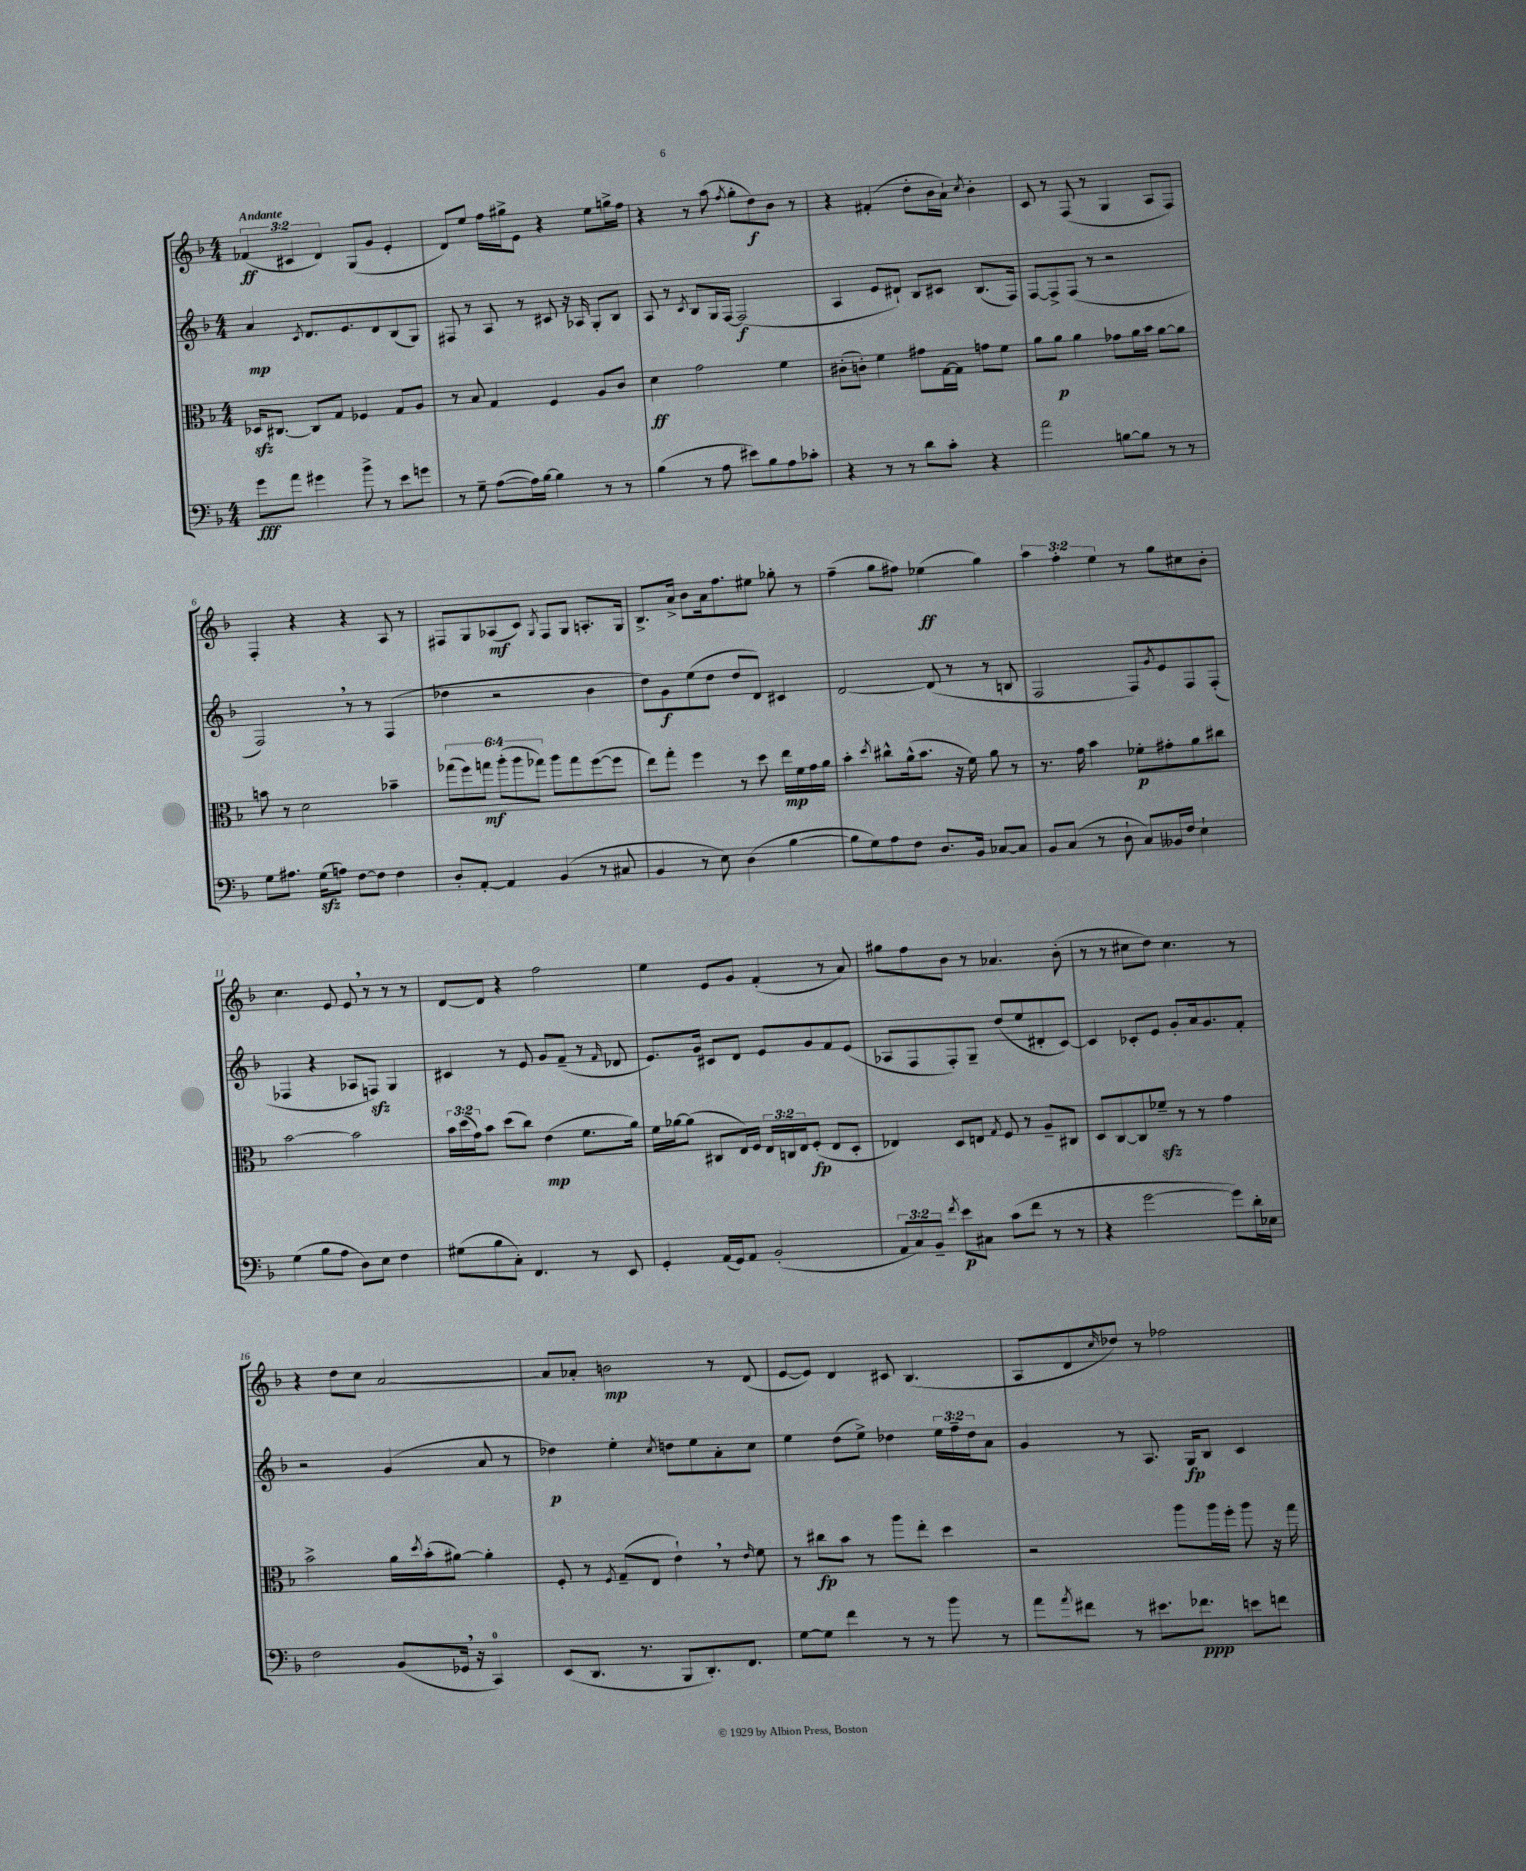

**kern	**dynam	**kern	**dynam	**kern	**dynam	**kern	**dynam
*part4	*part4	*part3	*part3	*part2	*part2	*part1	*part1
*staff4	*staff4	*staff3	*staff3	*staff2	*staff2	*staff1	*staff1
*clefF4	*	*clefC3	*	*clefG2	*	*clefG2	*
*k[b-]	*	*k[b-]	*	*k[b-]	*	*k[b-]	*
*M4/4	*	*M4/4	*	*M4/4	*	*M4/4	*
=1	=1	=1	=1	=1	=1	=1	=1
!	!	!	!	!	!	!LO:TX:a:B:t=Andante	!
8g\L	fff	16D-Xzz/KL	.	4a/	mp	(6f-X/	ff
.	.	[8.C#X/J	.	.	.	.	.
8a\J	.	.	.	.	.	.	.
.	.	.	.	.	.	6c#X/	.
.	.	.	.	8qc/	.	.	.
4g#X\	.	8C#/L]	.	8.d/L	.	.	.
.	.	.	.	.	.	6d/)	.
.	.	8G/J	.	.	.	.	.
.	.	.	.	8.e/	.	.	.
8b-^\	.	4F-X/	.	.	.	(8G/L	.
8r	.	.	.	8d/	.	8g/J	.
8e\L	.	8G/L	.	(8B-/	.	4e'/	.
8gn\J	.	8A/J	.	8G/J)	.	.	.
=2	=2	=2	=2	=2	=2	=2	=2
8r	.	8r	.	8F#X/	.	8d/L)	.
8G~\	.	8B-/	.	8r	.	8ee/J	.
([8A\L	.	4G/	.	8A/	.	16ff\LL	.
.	.	.	.	.	.	16gg#X^\J	.
16A\L])	.	.	.	8r	.	8e\J	.
[16B-\JJ	.	.	.	.	.	.	.
4B-\]	.	4F/	.	8c#X/	.	4r	.
.	.	.	.	16r	.	.	.
.	.	.	.	16A-X/	.	.	.
8r	.	8A/L	.	8G'/L	.	8ee\L	.
8r	.	8c/J	.	8B-/J	.	16ggn^\L	.
.	.	.	.	.	.	16ff\JJ	.
=3	=3	=3	=3	=3	=3	=3	=3
(4B-\	.	4d\	ff	8A/	.	4r	.
.	.	.	.	8r	.	.	.
.	.	.	.	8qc/	.	.	.
8r	.	2g\	.	8B-/L	.	8r	.
8A\	.	.	.	16G/L	.	(8aa\	.
.	.	.	.	[16F/JJ	.	.	.
.	.	.	.	.	.	8qff/	.
8e#X\L)	.	.	.	(2F/]	f	8gg'\L	.
8B-\	.	.	.	.	.	8dd\)	f
8A\	.	4f\	.	.	.	8b-\J	.
8c-X'\J	.	.	.	.	.	8r	.
=4	=4	=4	=4	=4	=4	=4	=4
4r	.	(8c#X'\L	.	4A/	.	4r	.
.	.	8cn'\J)	.	.	.	.	.
8r	.	4f\	.	8e/L	.	(4f#X'/	.
8r	.	.	.	8d#X`/J)	.	.	.
8d\L	.	8g#X\L	.	8B-/L	.	8dd'\L	.
8c'\J	.	[16G\L	.	8c#X/J	.	16b-\L	.
.	.	16G\JJ]	.	.	.	16a`\JJ)	.
.	.	.	.	.	.	8qcc/	.
4r	.	8gn\L	.	(8.B-/L	.	4b-'\	.
.	.	8f\J	.	.	.	.	.
.	.	.	.	16F/Jk)	.	.	.
=5	=5	=5	=5	=5	=5	=5	=5
2a\	.	8a\L	.	[8F/L	.	8c/	.
.	.	8a\J	p	8F^/]	.	8r	.
.	.	4a\	.	(8F/J	.	(8F/	.
.	.	.	.	8r	.	8r	.
[8Bn\L	.	8g-X\L	.	2r	.	4G/	.
8B\J]	.	16a\L	.	.	.	.	.
.	.	16b-\JJ	.	.	.	.	.
8r	.	[8a\L	.	.	.	8A/L	.
8r	.	8a\J]	.	.	.	8F/J)	.
!!LO:LB:g=z
=6	=6	=6	=6	=6	=6	=6	=6
8G\L	.	8bn\	.	2F,/)	.	4F'/	.
8.A#X\J	.	8r	.	.	.	.	.
.	.	2d\	.	.	.	4r	.
(16Gzz\KL	.	.	.	.	.	.	.
8An\J)	.	.	.	.	.	.	.
[8F\L	.	.	.	8r	.	4r	.
8F\J]	.	.	.	8r	.	.	.
4F\	.	4b-X~\	.	(4F/	.	8A/	.
.	.	.	.	.	.	8r	.
=7	=7	=7	=7	=7	=7	=7	=7
8D'/L	.	(12gg-X\L	.	4dd-X\	.	8F#X/L	.
.	.	12ff\)	.	.	.	.	.
[8AA'/J	.	.	.	.	.	8G/	.
.	.	12ggn\J	mf	.	.	.	.
4AA/]	.	(12aa'\L	.	2r	.	(8A-X/	mf
.	.	12aa\	.	.	.	.	.
.	.	.	.	.	.	8c/J)	.
.	.	12gg-X\J)	.	.	.	.	.
.	.	.	.	.	.	8qG/	.
(4BB-/	.	8aa\L	.	.	.	8F#/L	.
.	.	8gg-\	.	.	.	8G/J	.
8r	.	([8ff\	.	4b-\	.	8.An'/L	.
8C#X/	.	8ff\J]	.	.	.	.	.
.	.	.	.	.	.	16G/Jk	.
=8	=8	=8	=8	=8	=8	=8	=8
4BB-/	.	8ee\L)	.	8dd\L)	.	8.B-^/L	.
.	.	8gg'\J	.	8g\	f	.	.
.	.	.	.	.	.	16a^/Jk	.
8r	.	4ff\	.	(8ee\	.	8b-\L	.
8E\)	.	.	.	8dd\J	.	16a\k	.
.	.	.	.	.	.	8.ff\	.
(4D\	.	8r	.	8dd/L	.	.	.
.	.	8dd\	.	8d/J)	.	8ee#X\J	.
[4B-\	.	16ee\LL	mp	4c#X/	.	8gg-X'\	.
.	.	16f\	.	.	.	.	.
.	.	16g\	.	.	.	8r	.
.	.	16a\JJ	.	.	.	.	.
=9	=9	=9	=9	=9	=9	=9	=9
8B-\L]	.	4b-'\	.	[2d/	.	(4ff~\	.
8G\)	.	.	.	.	.	.	.
.	.	8qdd/	.	.	.	.	.
8A\	.	8cc#X^^\L	.	.	.	8gg\L	.
8F\J	.	(16a^^\k	.	.	.	8ff#X\J)	.
.	.	8.b-\J	.	.	.	.	.
8.D/L	.	.	.	(8d/]	.	(4ee-X\	ff
.	.	16r	.	8r	.	.	.
16BB-/Jk	.	16f\)	.	.	.	.	.
[8C-X/L	.	8a\	.	8r	.	4gg\)	.
8C-/J]	.	8r	.	8Bn/	.	.	.
=10	=10	=10	=10	=10	=10	=10	=10
8BB-/L	.	8.r	.	2F/	.	6aa\	.
(8C/J	.	.	.	.	.	.	.
.	.	.	.	.	.	6ff'\	.
.	.	16g\	.	.	.	.	.
8r	.	4b-\	.	.	.	.	.
.	.	.	.	.	.	6ee\	.
8D`\	.	.	.	.	.	.	.
8C/L)	.	8f-X'\L	p	8F/L)	.	8r	.
.	.	.	.	8qg/	.	.	.
16BB--X/L	.	8g#X'\	.	8e/	.	8gg\L	.
16F/JJ	.	.	.	.	.	.	.
4E`\	.	8a\	.	8F/	.	8cc#X\	.
.	.	8cc#X\J	.	(8F'/J	.	8b-'\J	.
!!LO:LB:g=z
=11	=11	=11	=11	=11	=11	=11	=11
(4G\	.	[2b-\	.	4F-X/	.	4.cc\	.
8B-\L	.	.	.	4r	.	.	.
8A\J	.	.	.	.	.	8e/	.
8D\L)	.	2b-\]	.	8A-X/L	.	8e,/	.
8E\J	.	.	.	8Fnzz/J)	.	8r	.
4F\	.	.	.	4G/	.	8r	.
.	.	.	.	.	.	8r	.
=12	=12	=12	=12	=12	=12	=12	=12
(8G#X\L	.	24b-\LL	.	4c#X/	.	[8d/L	.
.	.	(24dd\	.	.	.	.	.
.	.	24g\J)	.	.	.	.	.
8B-\	.	8b-\J	.	.	.	8d/J]	.
8C'\J)	.	(8dd\L	.	8r	.	4r	.
4.FF/	.	8cc\J)	.	8e/	.	.	.
.	.	(4e\	mp	8g/L	.	2ff\	.
.	.	.	.	(8f~/J	.	.	.
8r	.	8.f\L	.	8r	.	.	.
.	.	.	.	16qqf/	.	.	.
8EE/	.	.	.	8d-X/	.	.	.
.	.	16a\Jk)	.	.	.	.	.
=13	=13	=13	=13	=13	=13	=13	=13
4GG'/	.	16f\LL	.	8.e/L)	.	4ee\	.
.	.	[16a-X\J	.	.	.	.	.
.	.	(8a-\J]	.	.	.	.	.
.	.	.	.	16g/Jk	.	.	.
(16AA/LL	.	8C#X/L	.	8c#X/L	.	8e/L	.
16GG/J)	.	.	.	.	.	.	.
8AA/J	.	16E/L)	.	8d/J	.	8g/J	.
.	.	16F/JJ	.	.	.	.	.
(2BB-'/	.	24E/LL	.	8e/L	.	(4f'/	.
.	.	24Cn/	.	.	.	.	.
.	.	24E/J	.	.	.	.	.
.	.	(8F'/J	fp	8g/	.	.	.
.	.	8E/L	.	8f/	.	8r	.
.	.	8D'/J	.	(8e/J	.	8a/)	.
=14	=14	=14	=14	=14	=14	=14	=14
12AA/L	.	4E-X/)	.	8A-X/L	.	8gg#X\L	.
12C/)	.	.	.	.	.	.	.
.	.	.	.	8F/	.	8ff\	.
12BB-~/J	.	.	.	.	.	.	.
8qf/	.	.	.	.	.	.	.
8e\L	p	8D/L	.	8F'/)	.	8b-\J	.
8C#X\J	.	8En/J	.	8G~/J	.	8r	.
.	.	8qG/	.	.	.	.	.
(8c\L	.	8F/	.	(8dd/L	.	4.a-X/	.
8f\J	.	8r	.	8ee/	.	.	.
8r	.	8A~/L	.	8d#X'/	.	.	.
8r	.	8C#X/J	.	[8c/J)	.	(8b-'\	.
=15	=15	=15	=15	=15	=15	=15	=15
4r	.	8D/L	.	4c/]	.	8r	.
.	.	[8C/	.	.	.	8r	.
[2g\	.	8C/]	.	8c-X'/L	.	8cc#X\L	.
.	.	8f-Xzz~/J	.	8e/J	.	8dd\J)	.
.	.	8r	.	8g'/L	.	4.cc#\	.
.	.	8r	.	16a/k	.	.	.
.	.	.	.	8.g/	.	.	.
8g\L])	.	4g\	.	.	.	.	.
16d'\L	.	.	.	8f'/J	.	8r	.
16E-X\JJ	.	.	.	.	.	.	.
!!LO:LB:g=z
=16	=16	=16	=16	=16	=16	=16	=16
2F\	.	2b-^\	.	2r	.	4r	.
.	.	.	.	.	.	8dd\L	.
.	.	.	.	.	.	8cc\J	.
(8BB-/L	.	16a\LL	.	(4g/	.	[2a/	.
.	.	8qdd/	.	.	.	.	.
.	.	(16b-'\J	.	.	.	.	.
16GG-X,/Jk	.	[8a#X\J)	.	.	.	.	.
16r	.	.	.	.	.	.	.
4CC/)	.	4a#'\]	.	8a/	.	.	.
.	.	.	.	8r	.	.	.
=17	=17	=17	=17	=17	=17	=17	=17
(8EE/L	.	8F'/	.	4dd-X\)	p	8a/L]	.
8.DD/J	.	8r	.	.	.	8a-X'/J	.
.	.	8qF/	.	.	.	.	.
.	.	(8G~/L	.	4ee'\	.	2bn\	mp
8.r	.	.	.	.	.	.	.
.	.	8E/J	.	.	.	.	.
.	.	.	.	8qcc/	.	.	.
8BBB-/L	.	4e`,\)	.	8ddn\L	.	.	.
8.DD'/)	.	.	.	8ee\	.	.	.
.	.	8r	.	8a'\	.	8r	.
8.FF/J	.	.	.	.	.	.	.
.	.	16qqe/	.	.	.	.	.
.	.	8f\	.	8cc\J	.	(8d/	.
=18	=18	=18	=18	=18	=18	=18	=18
[8G\L	.	8r	.	4ee\	.	[8e/L	.
8G\J]	.	8cc#X\L	fp	.	.	8e/J])	.
4f\	.	8b-\J	.	(8dd\L	.	4d/	.
.	.	8r	.	8ee^\J)	.	.	.
8r	.	8aa\L	.	4dd-X\	.	8c#X/	.
8r	.	8ee'\J	.	.	.	(4.B-/	.
8b-\	.	4dd\	.	24ee\LL	.	.	.
.	.	.	.	24ff~\	.	.	.
.	.	.	.	24dd-\J	.	.	.
8r	.	.	.	8a\J	.	.	.
=19	=19	=19	=19	=19	=19	=19	=19
8a\L	.	2r	.	4g/	.	8A/L	.
8qa/	.	.	.	.	.	.	.
8f#X\J	.	.	.	.	.	8d/	.
.	.	.	.	.	.	16qqcc/	.
8r	.	.	.	8r	.	8dd-X/J)	.
8.e#X\L	.	.	.	8.A/	.	8r	.
.	.	8aa\L	.	.	.	2ff-X\	.
8.f-X\J	ppp	.	.	16G/KL	fp	.	.
.	.	16aa\L	.	8B-/J	.	.	.
.	.	16ff'\JJ	.	.	.	.	.
8en\L	.	8aa\	.	4c/	.	.	.
8fn\J	.	16r	.	.	.	.	.
.	.	16gg\	.	.	.	.	.
==	==	==	==	==	==	==	==
*-	*-	*-	*-	*-	*-	*-	*-
